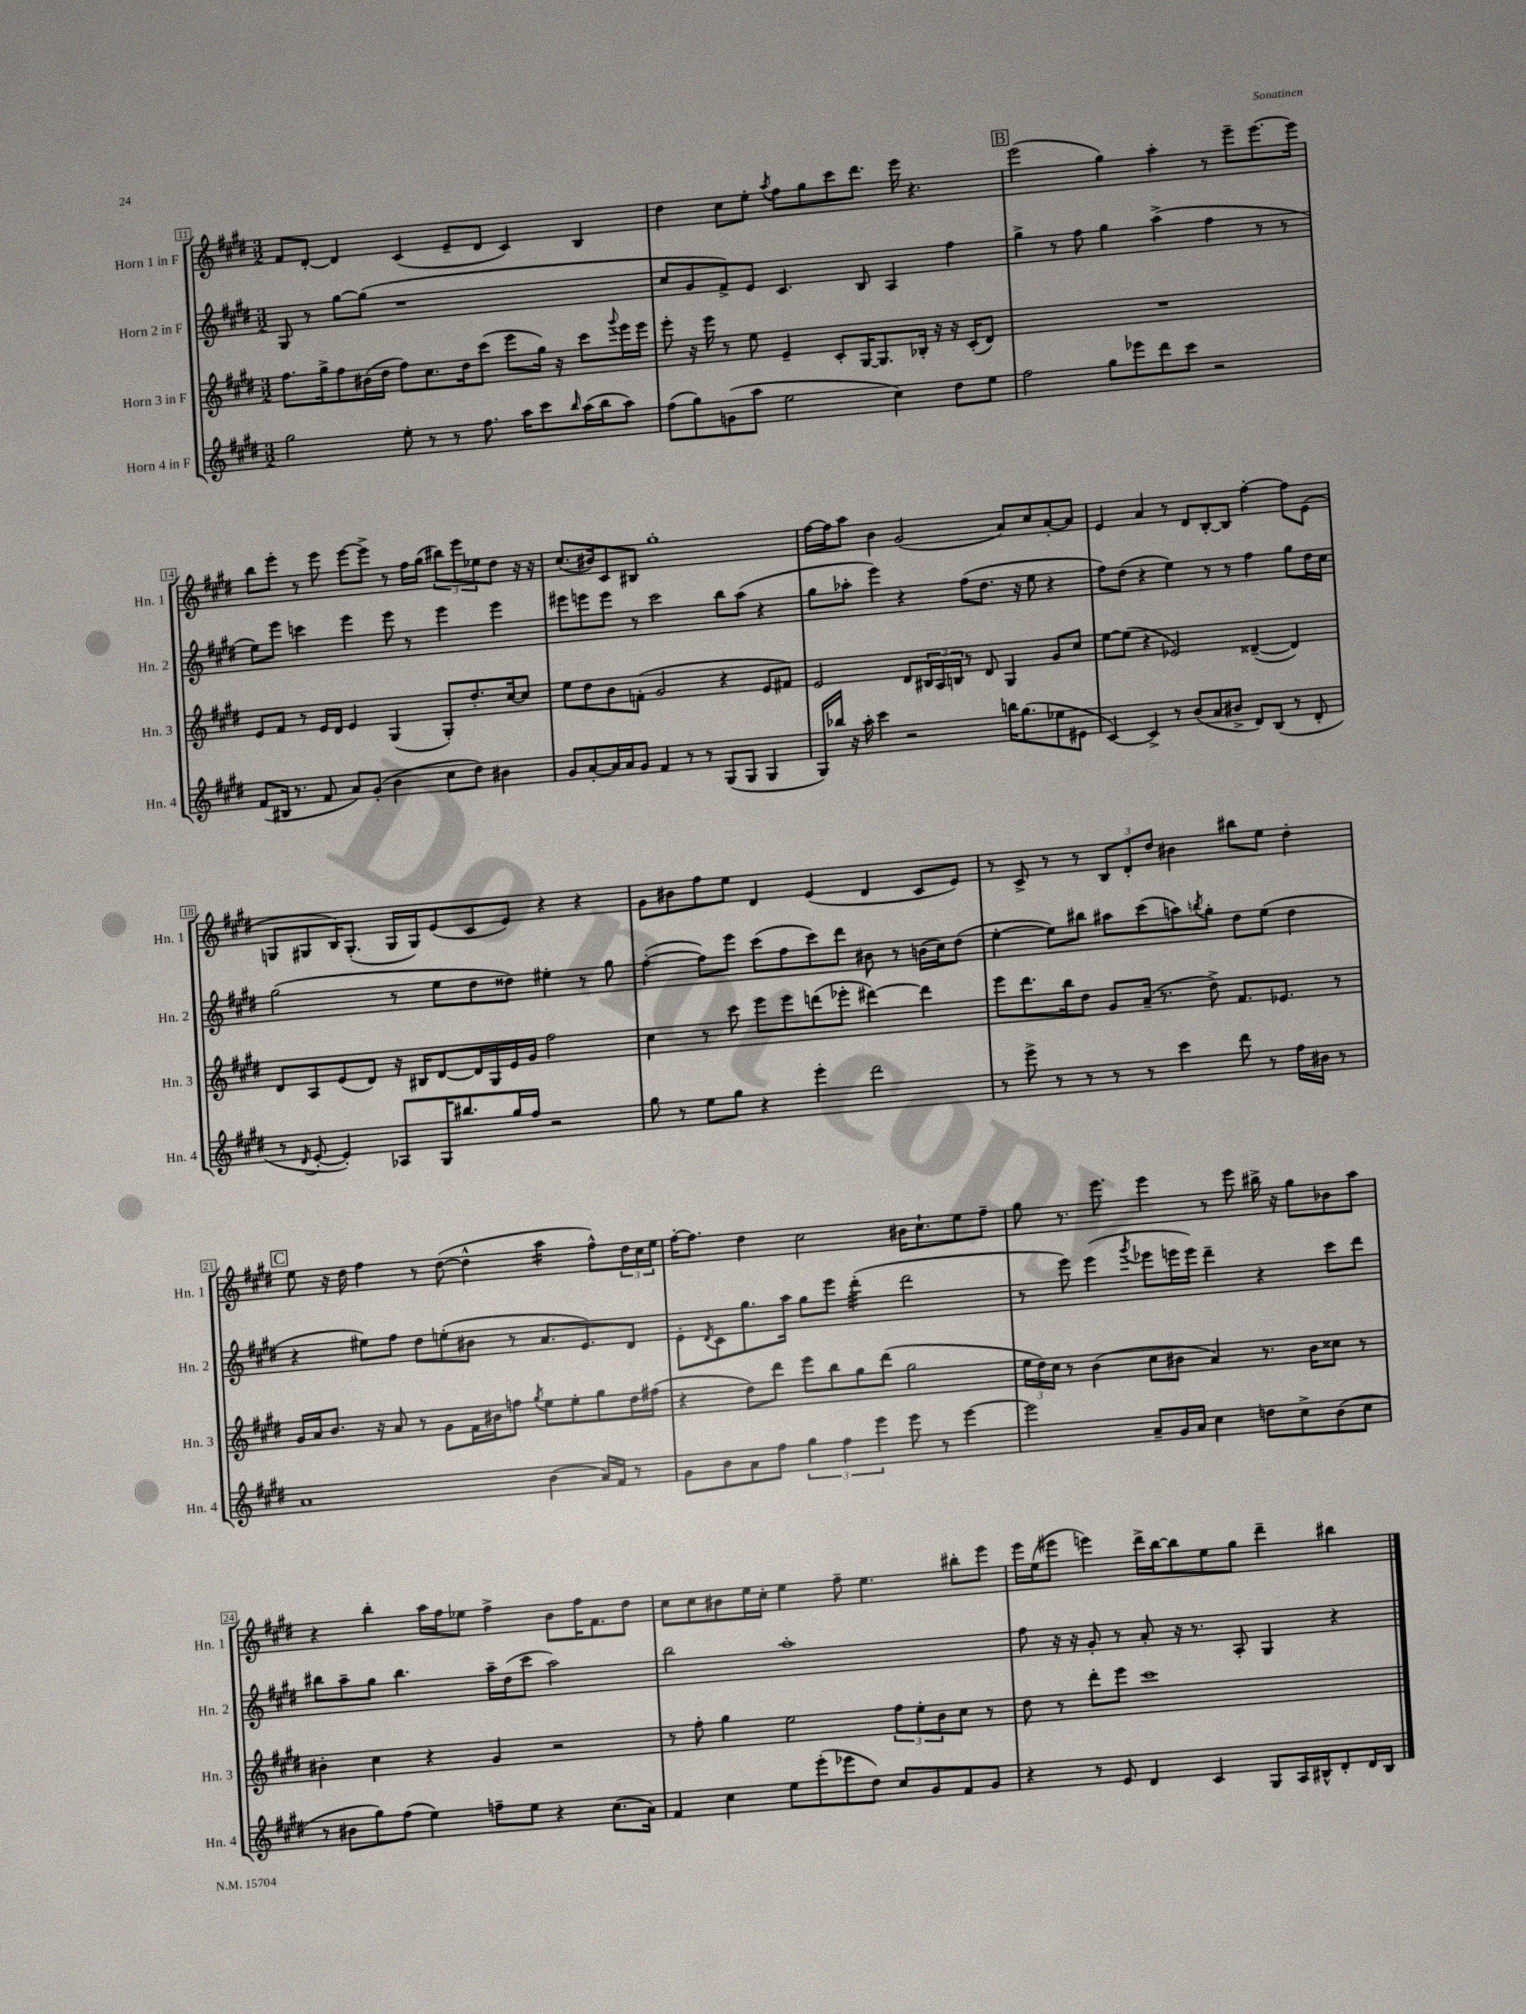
<<
\new StaffGroup <<
\new Staff = "s0" \with { instrumentName = "Horn 1 in F" shortInstrumentName = "Hn. 1" } {
    \clef treble \key e \major \numericTimeSignature \time 3/2
    fis'8 dis'8~-. dis'4 cis'4( e'8-- dis'8 cis'4) b4 |
    dis''4 cis''8 e''8-. \acciaccatura { a''8 } fis''8 gis''8 cis'''8 dis'''8. e'''16 r4. |
    \mark \markup { \box "B" } e'''2( gis''4) a''4-. r8 e'''8-- e'''8.~ e'''16 |
    b''8 e'''8-. r8 e'''8 e'''8~ e'''8-> r8 fis''16 gis''16( \tuplet 3/2 { bis''8) e'''8 ees''8 } dis''8 r16 r16 |
    cis''8.( bis'16) cis'8 bis8 gis''1-. |
    fis''16~ fis''16 a''8 b'4 gis'2( a'8) cis''8 a'8~-. a'8 |
    e'4 a'4 r8 dis'8 b8~-. b8 fis''4~-. fis''8 e'8( |
    g8 gis8 b16) gis8.-.( gis16 gis16) e'8( cis'8 e'8) r4 r4 |
    gis'8 bis'8 fis''8 e''8 dis'4 e'4( dis'4 cis'8 e'8) |
    r8 cis'8-> r8 r8 \tuplet 3/2 { b8 dis'8-. dis''8 } bis'4 bis''8 e''8 dis''4-. |
    \mark \markup { \box "C" } e''8 r16 dis''16 fis''4 r8 dis''8~( dis''4-^ a''4:16 fis''8-^) \tuplet 3/2 { dis''16 cis''16 e''16 } |
    fis''16~-. fis''8. dis''4 cis''2 bis'16 cis''8.-! e''8 fis''8-- |
    gis''8 r8. e'''8. e'''4 r8 e'''8 bis''16-> r16 gis''8 bes'8 a''8 |
    r4 b''4-. a''16 fis''16 ees''8 fis''4-> b'8 fis''16 fis'8. dis''8 |
    cis''8 cis''8 bis'8 e''16 cis''16-. e''4 fis''8-- e''4. bis''8-. e'''8 |
    e'''16 e''16( eis'''8 e'''4) dis'''16-> b''16~ b''8 e''8 gis''8 dis'''4-- bis''4 \bar "|." |
}
\new Staff = "s1" \with { instrumentName = "Horn 2 in F" shortInstrumentName = "Hn. 2" } {
    \clef treble \key e \major \numericTimeSignature \time 3/2
    gis8 r8 gis''8~ gis''8( r1 |
    cis''8 gis'8 fis'8->) e'8 cis'4. b8 a4 fis''4 |
    \mark \markup { \box "B" } gis''4-> r8 fis''8 gis''4 a''4->( fis''4 r8 r8 |
    e''8) e'''8 c'''4 e'''4 e'''8 r8 e'''4 e'''4 |
    eis'''8 e'''8 e'''8 r8 cis'''2 b''8 a''8( r4 |
    gis''8 aes''8-. e'''4) r4 fis''8( dis''8. r16 e''8 r4 |
    fis''8) dis''8( r4 e''4) r8 r8 fis''4 gis''8 dis''16 cis''16 |
    gis''2( r8 e''8 dis''8 disis''8) eis''4-. r8 gis''8 |
    fis''4~-.( fis''8) e'''8 cis'''8( fis''8 cis'''8) dis'''8 bis'8 r8 b'16( cis''16) dis''8( |
    e''4~-. e''8) bis''8 ais''8 cis'''8( a''8) \acciaccatura { b''8 } gis''8-. dis''8 e''8( dis''4 |
    \mark \markup { \box "C" } r4 eis''8) fis''8 dis''8 e''8-.( bis'8 r8 a'8. e'8.) dis'8 |
    e'8-. \acciaccatura { dis'8 } cis'8 gis''8. a''16 gis''8 e'''8 dis'''4:32-.( dis'''2 |
    r8 e'''8) e'''4( \acciaccatura { gis'''8 } ees'''8 e'''16 e'''16) dis'''4-- r4 cis'''8 dis'''8 |
    bis''8 a''8-- gis''8 bis''4. a''16-- dis''16( cis'''8 a''2) |
    b''2 a''1-. |
    fis''8 r16 r16 gis'8-. r8 a'8-. r16 r8. a8-. gis4 r4 \bar "|." |
}
\new Staff = "s2" \with { instrumentName = "Horn 3 in F" shortInstrumentName = "Hn. 3" } {
    \clef treble \key e \major \numericTimeSignature \time 3/2
    fis''8. gis''16-> fis''8 bis'16( dis''16 fis''8) cis''8. dis''16 cis'''8( e'''8 gis''16) r16 cis'''8 \appoggiatura { gis'''8 } e'''16 e'''16 |
    e'''8-. r16 e'''16 r8 e''8 e'4-- cis'8-. gis16~ gis8. bes16-. r16 r16 cis'16-.( dis'8) |
    \mark \markup { \box "B" } R1. |
    e'8 fis'8 r8 e'16 dis'16 e'4 gis4( gis8-.) dis''8.-. cis''16~ cis''8 |
    e''8 dis''8 b'8 f'8-.( gis'2 r4 e'8 fis'8) |
    e'2 dis'8 \tuplet 3/2 { bis16 a16 b16 } r8 dis'8 gis4 gis'8 cis''8 |
    e''8~ e''8( r4 ees'2) disis'4~--( disis'4) |
    dis'8 a8 e'8( dis'8) r16 bis16 dis'8~ dis'16 gis16 e'16 gis'16 fis''2 |
    cis''4 r8 cis'''8 e'''8 e'''8 d'''8( ees'''8-. dis'''4~) dis'''4 |
    e'''8 dis'''8. b''16 dis''8 gis'8 a'16--( r8. dis''8->) fis'8. ees'8. r8 |
    \mark \markup { \box "C" } gis'16 a'16 b'8. r16 a'8 r8 gis'8 fis'16 bis'16 f''8 \acciaccatura { gis''8 } e''8 e''8-. gis''8 dis''16 fis''16( |
    r4 dis''8) dis'''8 e'''8 b''8 gis''8 dis'''8( gis''2 |
    \tuplet 3/2 { e''16 dis''16) cis''16 } r8 b'4( cis''8 bis'8 a'4) r8. bis'16 cisis''8 r8 |
    bis'4-. cis''4 r4 gis'4 r2 |
    r8 fis''8-. gis''4 e''2 \tuplet 3/2 { fis''8 e''8-. b'8 } cis''8 r8 |
    dis''8 r8 dis'''8-. e'''8 cis'''1 \bar "|." |
}
\new Staff = "s3" \with { instrumentName = "Horn 4 in F" shortInstrumentName = "Hn. 4" } {
    \clef treble \key e \major \numericTimeSignature \time 3/2
    gis''2 e''8-. r8 r8 fis''8. a''16 cis'''8 \grace { b''16 } a''16( b''16 a''8) |
    fis''8( gis''8) g'8( a''8 e''2 cis''4) dis''8 e''8 |
    \mark \markup { \box "B" } fis''2 gis''8 ees'''8 dis'''8 cis'''8 r2 |
    fis'8( bis16 r8. fis'8 a'8) gis'8-.( b'4 cis''8 dis''8) bis'4 |
    gis'8 a'8~-. a'16 a'16 gis'8 fis'4 r8 r8 gis8( gis8 gis4 |
    gis16) bes''16 r16 a''16-. cis'''4 r2 b''16 gis''8.( ees''8 eis'8 |
    cis'4~) cis'4-> r8 b'8( a'8 bis'8-> dis'8) b8( r8 dis'8-. |
    r8 \acciaccatura { dis'8 } e'8~-. e'4-.) aes8 gis16 bis''8. gis''16 fis''16 r2 |
    gis''8 r8 e''8 gis''8 r4 e'''4-. dis'''2 |
    r8 e'''8-> r8 r8 r8 r8 cis'''4 dis'''8 r8 fis''16 bis'16 r8 |
    \mark \markup { \box "C" } a'1 b'4( a'16) fis'16 r8 |
    gis'8 b'8 a'8 fis''8 \tuplet 3/2 { gis''4 fis''4 e'''4 } e'''8 r8 e'''4~ |
    e'''2 a'8-- gis'16 a'16 cis''4 d''8 cis''8-> b'8( cis''8 |
    r8 bis'8 gis''8) fis''8( e''4) f''8-- e''8 r4 cis''8.( a'16) |
    fis'4 cis''4 e''8 e'''8-.( ees'''8 dis''8) cis''8 gis'8 fis'8 gis'8 |
    r4 r8 e'8 dis'4 cis'4 gis8 a16 bis16-^ dis'8-. dis'16 bis16 \bar "|." |
}
>>
>>
\layout { \context { \Score currentBarNumber = #11 \override BarNumber.stencil = #(make-stencil-boxer 0.1 0.3 ly:text-interface::print) } }
